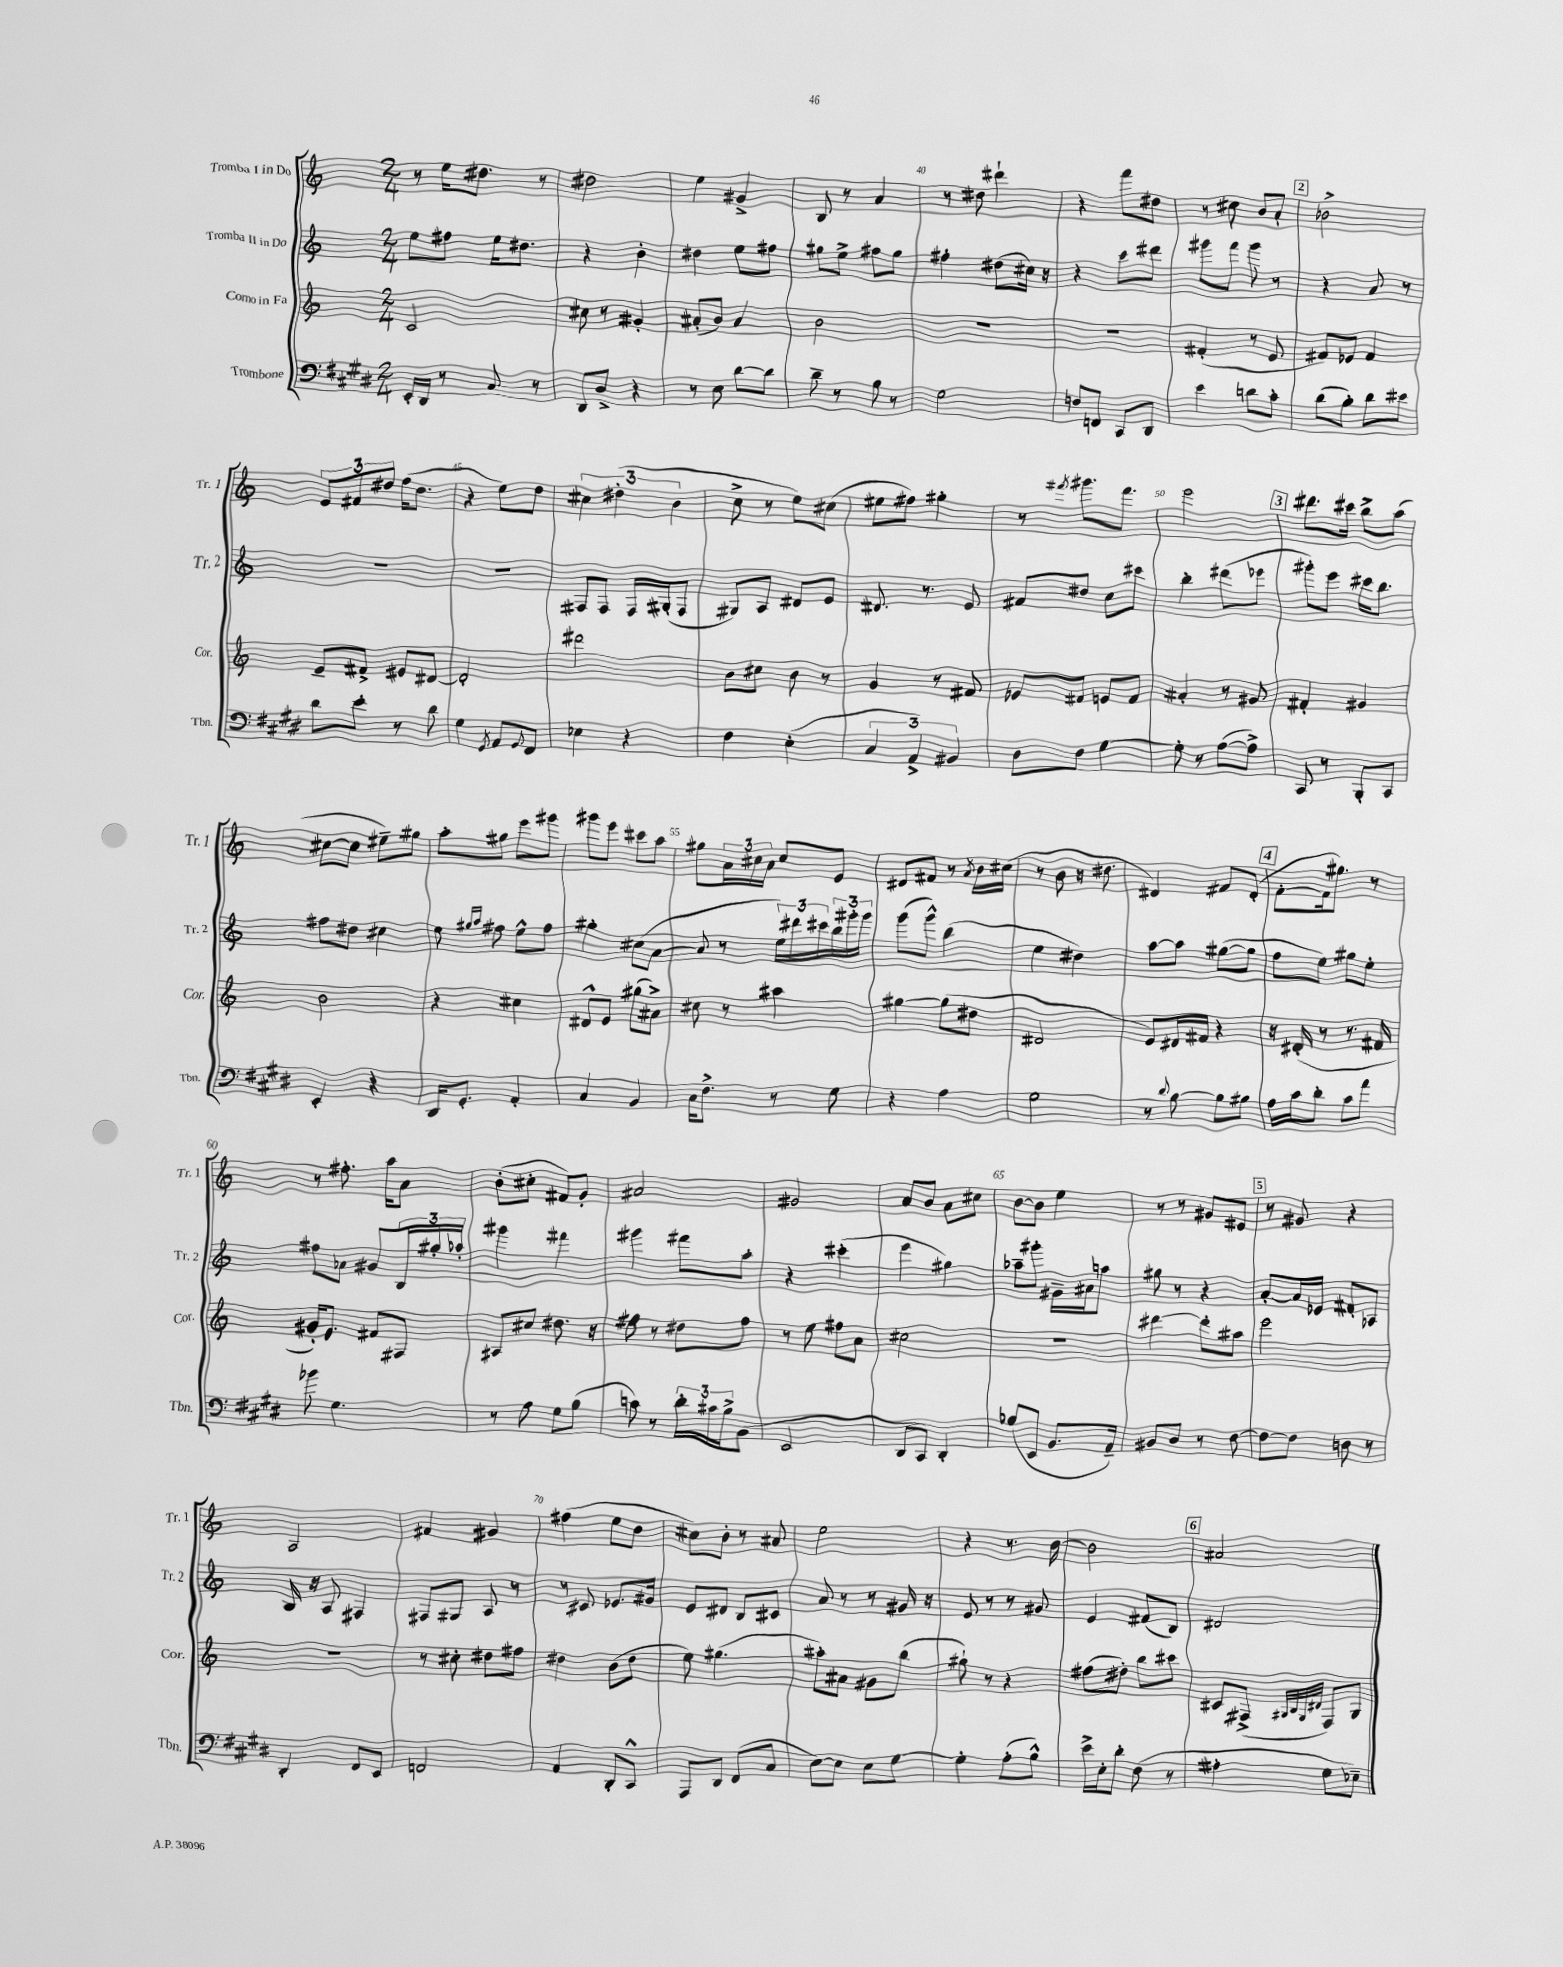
<<
\new StaffGroup <<
\new Staff = "s0" \with { instrumentName = "Tromba I in Do" shortInstrumentName = "Tr. 1" } {
    \clef treble \key c \major \numericTimeSignature \time 2/4
    r8 e''16 dis''8. r8 |
    dis''2 |
    e''4 gis'4-> |
    b8 r8 a'4 |
    r8 dis''8 dis'''4-! |
    r4 f'''8 dis''8 |
    r8 cis''8 b'8 a'8-. |
    \mark \markup { \box "2" } bes'2-> |
    \tuplet 3/2 { e'8 fis'8 dis''8 } f''16( dis''8. |
    r4 e''8) d''8 |
    \tuplet 3/2 { cis''4 dis''4-.( b'4 } |
    c''8-> r8 e''8) cis''8( |
    eis''8 fis''8) gis''4-. |
    r8 \acciaccatura { fis'''8 } gis'''8. fis'''8. |
    e'''2 |
    \mark \markup { \box "3" } dis'''8. cis'''16 b''8-> a''8( |
    cis''8~ cis''8 eis''8--) gis''8 |
    a''8-. gis''8 e'''8 gis'''8 |
    gis'''8 e'''8 cis'''8 a''8 |
    gis''8 \tuplet 3/2 { a'16 cis''16 a'16 } cis''8 e'8 |
    dis'8 fis'8 r8 \acciaccatura { a'8 } b'16 cis''16( |
    r8 b'8 r16 dis''8. |
    dis'4) fis'8 dis'8-.( |
    \mark \markup { \box "4" } f'8~-. f'16 gis''8.) r8 |
    r8 fis''8.-. a''16 a'8 |
    b'8-.( cis''8-. fis'8) g'8-. |
    ais'2 |
    gis'2 |
    a'8 b'8 a'8 cis''8 |
    b'8~ b'8 e''4 |
    r8 r8 gis'8 eis'8 |
    \mark \markup { \box "5" } r8 gis'8 r4 |
    a2 |
    fis'4 gis'4 |
    fis''4( e''8 d''8 |
    cis''8) b'8-. r8 ais'8 |
    e''2 |
    r4 r8. b'16~ |
    b'2 |
    \mark \markup { \box "6" } ais'2 \bar "|." |
}
\new Staff = "s1" \with { instrumentName = "Tromba II in Do" shortInstrumentName = "Tr. 2" } {
    \clef treble \key c \major \numericTimeSignature \time 2/4
    e''8 fis''8 e''16 dis''8. |
    r4 b'4-. |
    dis''4 e''8 fis''8 |
    gis''8 e''8-> fis''8 gis''8 |
    fis''4-. dis''8( cis''16) r16 |
    r4 c'''8 dis'''8 |
    gis'''8 f'''8 gis'''8 r8 |
    \mark \markup { \box "2" } r4 a'8 r8 |
    R2 |
    R2 |
    fis8 fis8 fis16 gis16-.( fis8 |
    gis8) a8 dis'8 e'8 |
    dis'8. r8. e'8 |
    fis'8 dis''8 c''8 cis'''8 |
    b''4-. dis'''8( ees'''8 |
    \mark \markup { \box "3" } gis'''8-.) e'''8 cis'''16 b''8. |
    fis''8 dis''8 cis''4 |
    e''8 \grace { gis''16 a''16 } fis''8 e''8-^ fis''8 |
    gis''4-. cis''8( a'8~ |
    a'8 r8 \tuplet 3/2 { e''16) dis'''16 cis'''16 } \tuplet 3/2 { b''16 gis'''16-. gis'''16 } |
    g'''8( g'''8-^) b''4( |
    e''4 dis''4) |
    a''8~ a''8 gis''8~( gis''8 |
    \mark \markup { \box "4" } f''8 e''8) gis''8 e''8-. |
    fis''8 aes'8 gis'8 \tuplet 3/2 { b16 gis''16-. aes''16-. } |
    gis'''4 fis'''4 |
    gis'''4 fis'''8 a''8-. |
    r4 cis'''4-.( |
    e'''4 gis''4) |
    aes''8-- gis'''8-. gis'16-- ais'16 a''8 |
    gis''8 r8 r4 |
    \mark \markup { \box "5" } a'8~-. a'16 ees'16 fis'8-. aes8 |
    b16 r16 a8 fis4 |
    fis8 gis8 a8 r8 |
    r8 cis'8 ees'8. gis'16 |
    e'8 dis'8 b8 cis'8 |
    a'8 r8 r8 gis'16 r16 |
    e'8 r8 r8 gis'8 |
    e'4 fis'8( b8) |
    \mark \markup { \box "6" } dis'2 \bar "|." |
}
\new Staff = "s2" \with { instrumentName = "Corno in Fa" shortInstrumentName = "Cor." } {
    \clef treble \key c \major \numericTimeSignature \time 2/4
    c'2 |
    cis''8 r8 gis'4-. |
    ais'8-.( b'8) ais'4 |
    b'2 |
    R2 |
    R2 |
    fis'4-.( r8 e'8 |
    \mark \markup { \box "2" } fis'8) ees'8 fis'4 |
    e'8-- fis'8-> eis'8 dis'8~ |
    dis'2-. |
    dis'''2 |
    b'8 cis''8 b'8 r8 |
    g'4 r8 fis'8 |
    ees'8 fis'8 e'8 fis'8 |
    ais'4-. r8 gis'8 |
    \mark \markup { \box "3" } fis'4-. gis'4 |
    b'2 |
    r4 cis''4 |
    dis'8-^ e'8 gis''8( ais'8->) |
    cis''8 r8 ais''4 |
    gis''4~ gis''8( dis''8 |
    dis'2 |
    e'8) dis'16 fis'16 r4 |
    \mark \markup { \box "4" } r16 dis'16-.( r8 r8. fis'16 |
    gis'16-.) e'8. fis'8 fis8 |
    ais8 cis''8 dis''8. r16 |
    fis''8 r8 dis''8 fis''8 |
    r8 e''8 fis''8 a'8 |
    cis''2 |
    R2 |
    dis'''4~ dis'''8-. ais''8 |
    \mark \markup { \box "5" } e'''2 |
    R2 |
    r8 cis''8-. dis''8 fis''8 |
    dis''4 b'8( dis''8 |
    e''8) gis''4.( |
    ais''8-.) ais'8 gis'8 b''8( |
    gis''8-!) r8 r4 |
    fis''8( dis''8-.) b''8 cis'''8 |
    \mark \markup { \box "6" } cis'8 fis8->( \grace { gis32 b32 gis32 dis'32 } fis8) gis8 \bar "|." |
}
\new Staff = "s3" \with { instrumentName = "Trombone" shortInstrumentName = "Tbn." } {
    \clef bass \key e \major \numericTimeSignature \time 2/4
    e,16-. dis,16 r8 cis8 r8 |
    dis,8 dis8-> r4 |
    r8 e8 dis'8~ dis'8 |
    dis'8-- r8 b8 r8 |
    gis2 |
    f8 f,8 cis,8 dis,8 |
    e'4 d'8 cis'8-. |
    \mark \markup { \box "2" } dis'8( b8-.) dis'8 eis'8 |
    dis'8 e'8-. r8 dis'8 |
    gis4 \acciaccatura { gis,8 } a,8 \appoggiatura { gis,8 } fis,8 |
    ees4 r4 |
    fis4 e4-.( |
    \tuplet 3/2 { cis4 a,4->) bis,4 } |
    dis8 fis8 gis4~ |
    gis8-. r8 a8~( a8->) |
    \mark \markup { \box "3" } cis,8 r8 b,,8-. cis,8 |
    e,4-. r4 |
    dis,16 gis,8.-. a,4-. |
    cis4 b,4 |
    cis16 fis8.-> r8 gis8 |
    r4 a4 |
    gis2 |
    r8 \appoggiatura { dis'8 } b8~ b8 bis8 |
    \mark \markup { \box "4" } a16 cis'16 dis'8-. cis'8 a'8 |
    bes'8 gis4. |
    r8 a8 gis8 b8( |
    c'8) r8 \tuplet 3/2 { dis'16-. cis'16 b16-> } b,8( |
    e,2 |
    dis,8 cis,8) dis,4-. |
    bes8( e,8 b,8. a,16--) |
    bis,8 dis8 r8 fis8~ |
    \mark \markup { \box "5" } fis8~ fis8 d8 r8 |
    dis,4-. fis,8 e,8 |
    f,2 |
    a,4 dis,8-. cis,8-^ |
    a,,8 dis,8 fis,8( cis8 |
    e8~) e8 e8 gis8~ |
    gis4-. a8-.( b8-^) |
    e'16-> e16-. dis'8-. fis8( r8 |
    \mark \markup { \box "6" } ais4-. gis8 ees8--) \bar "|." |
}
>>
>>
\layout { \context { \Score currentBarNumber = #36 \override BarNumber.break-visibility = ##(#f #t #t) barNumberVisibility = #(every-nth-bar-number-visible 5) } }
